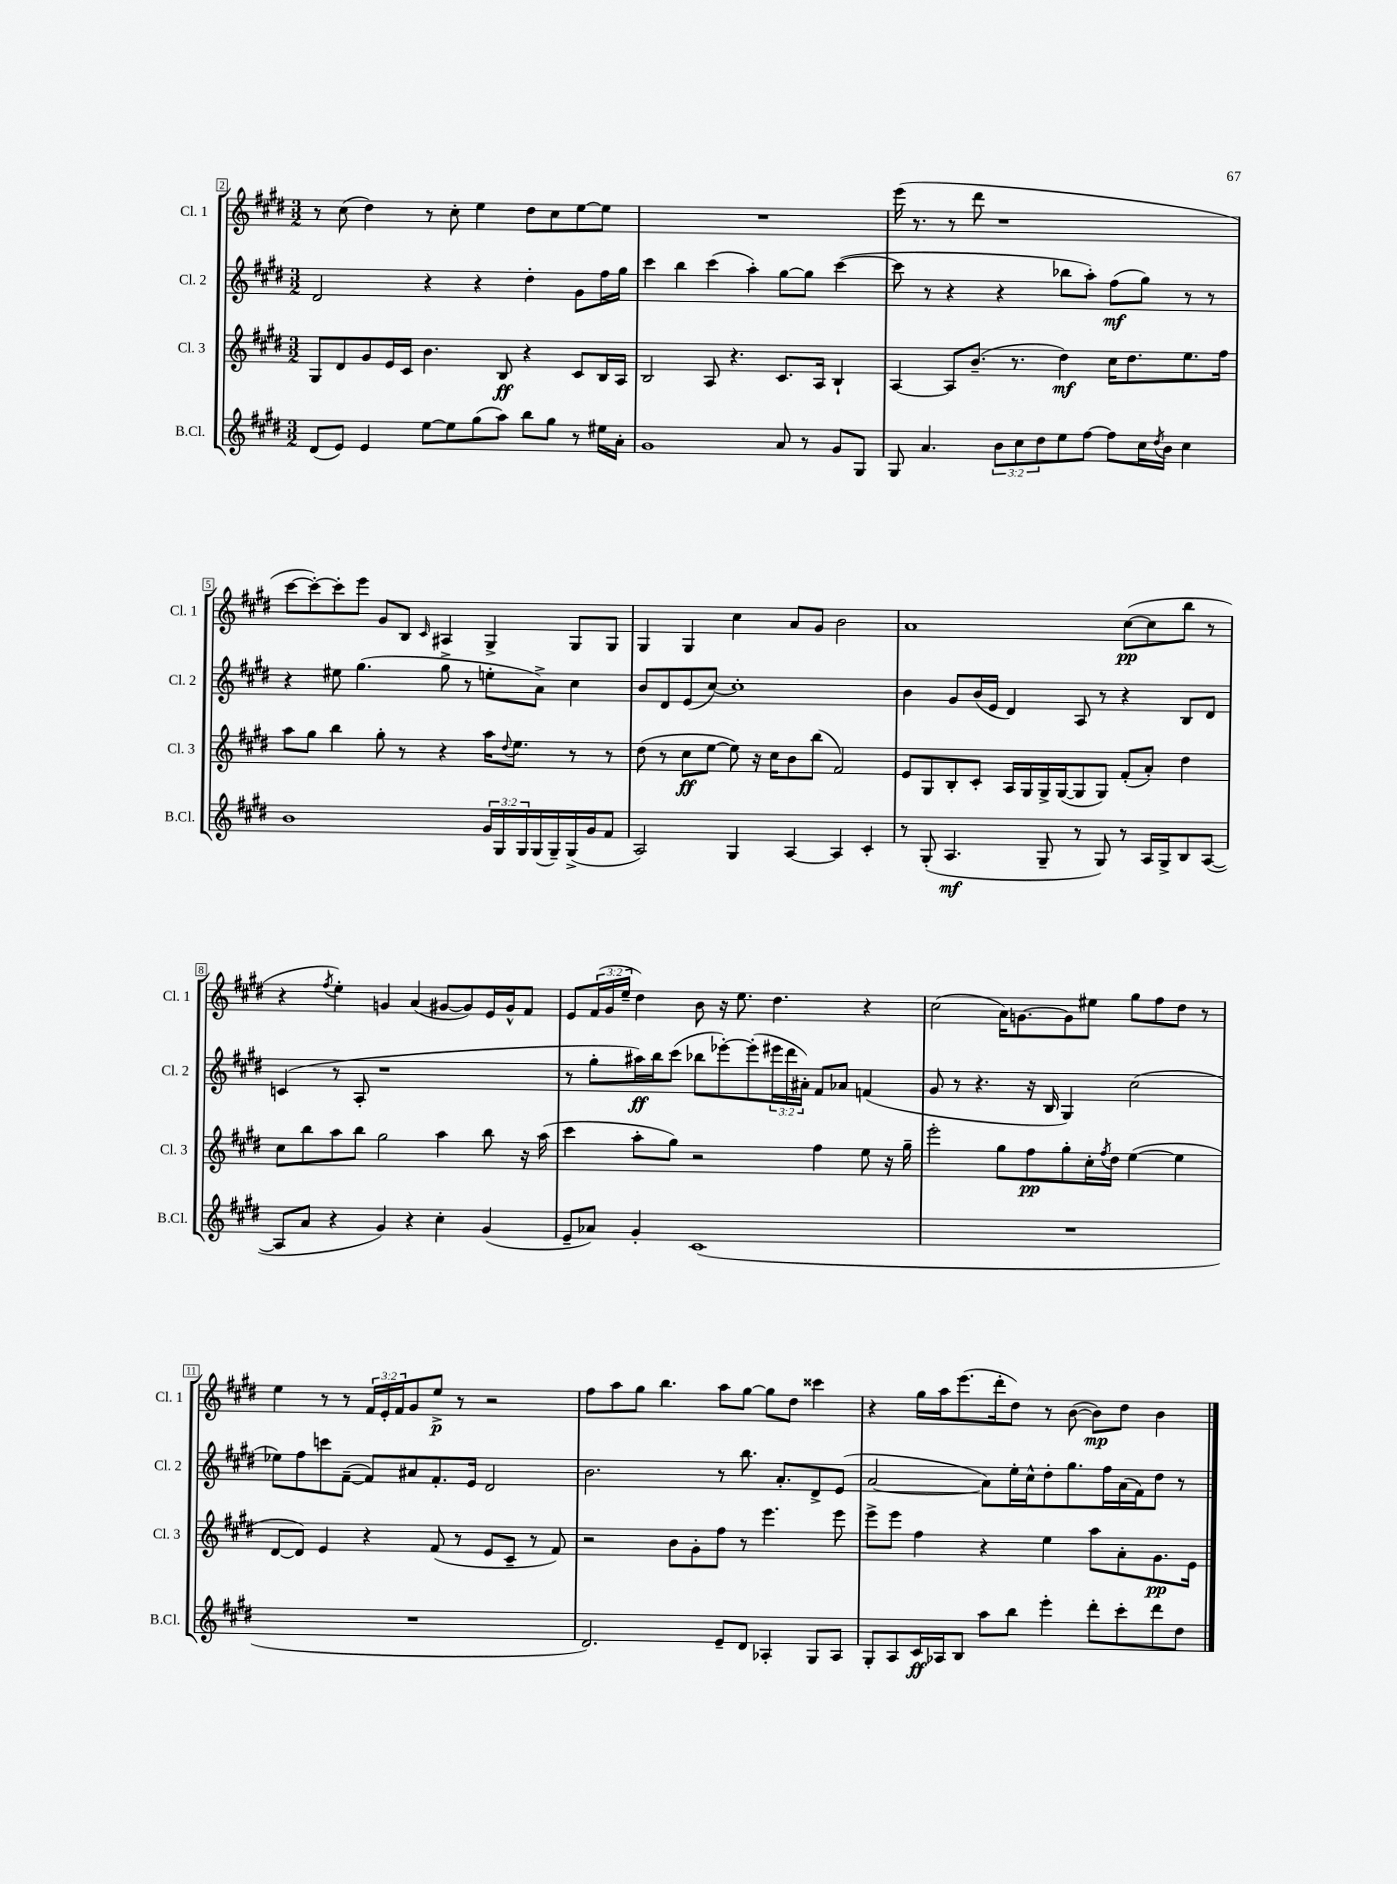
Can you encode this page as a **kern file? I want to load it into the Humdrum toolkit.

**kern	**dynam	**kern	**dynam	**kern	**dynam	**kern	**dynam
*part4	*part4	*part3	*part3	*part2	*part2	*part1	*part1
*staff4	*staff4	*staff3	*staff3	*staff2	*staff2	*staff1	*staff1
*I"B.Cl.	*	*I"Cl. 3	*	*I"Cl. 2	*	*I"Cl. 1	*
*I'B.Cl.	*	*I'Cl. 3	*	*I'Cl. 2	*	*I'Cl. 1	*
*clefG2	*	*clefG2	*	*clefG2	*	*clefG2	*
*k[f#c#g#d#]	*	*k[f#c#g#d#]	*	*k[f#c#g#d#]	*	*k[f#c#g#d#]	*
*M3/2	*	*M3/2	*	*M3/2	*	*M3/2	*
=2	=2	=2	=2	=2	=2	=2	=2
(8d#/L	.	8G#/L	.	2d#/	.	8r	.
8e/J)	.	8d#/	.	.	.	(8cc#\	.
4e/	.	8g#/	.	.	.	4dd#\)	.
.	.	16e/L	.	.	.	.	.
.	.	16c#/JJ	.	.	.	.	.
[8ee\L	.	4.b\	.	4r	.	8r	.
8ee\]	.	.	.	.	.	8cc#'\	.
(8gg#\	.	.	.	4r	.	4ee\	.
8aa\J)	.	8B/	ff	.	.	.	.
8bb\L	.	4r	.	4dd#'\	.	8dd#\L	.
8gg#\J	.	.	.	.	.	8cc#\	.
8r	.	8c#/L	.	8g#\L	.	[8ee\	.
16ee#X\LL	.	16B/L	.	16ff#\L	.	8ee\J]	.
16a'\JJ	.	16A/JJ	.	16gg#\JJ	.	.	.
=3	=3	=3	=3	=3	=3	=3	=3
1g#	.	2B/	.	4ccc#\	.	1.r	.
.	.	.	.	4bb\	.	.	.
.	.	8A/	.	(4ccc#\	.	.	.
.	.	4.r	.	.	.	.	.
.	.	.	.	4aa'\)	.	.	.
8a/	.	8.c#/L	.	[8gg#\L	.	.	.
8r	.	.	.	8gg#\J]	.	.	.
.	.	16A/Jk	.	.	.	.	.
8g#/L	.	4B`/	.	([4ccc#\	.	.	.
8G#/J	.	.	.	.	.	.	.
=4	=4	=4	=4	=4	=4	=4	=4
8G#/	.	[4A/	.	8ccc#\]	.	(16eee\	.
.	.	.	.	.	.	8.r	.
4.a/	.	.	.	8r	.	.	.
.	.	8A/L]	.	4r	.	8r	.
.	.	(8.b~/J	.	.	.	8ddd#\	.
12b\L	.	.	.	4r	.	1r	.
.	.	8.r	.	.	.	.	.
12cc#\	.	.	.	.	.	.	.
12dd#\	.	.	.	.	.	.	.
8ee\	.	4dd#\)	mf	8bb-X\L	.	.	.
[8ff#\J	.	.	.	8aa'\J)	.	.	.
8ff#\L]	.	16cc#\KL	.	(8ff#\L	mf	.	.
.	.	8.dd#\	.	.	.	.	.
16cc#\L	.	.	.	8gg#\J)	.	.	.
8qdd#/	.	.	.	.	.	.	.
16b\JJ	.	.	.	.	.	.	.
4cc#\	.	8.ee\	.	8r	.	.	.
.	.	.	.	8r	.	.	.
.	.	16ff#\Jk	.	.	.	.	.
!!LO:LB:g=z
=5	=5	=5	=5	=5	=5	=5	=5
1b	.	8aa\L	.	4r	.	[8ccc#\L	.
.	.	8gg#\J	.	.	.	8ccc#'\_)	.
.	.	4bb\	.	8ee#X\	.	8ccc#'\]	.
.	.	.	.	(4.gg#\	.	8eee\J	.
.	.	8gg#'\	.	.	.	8g#/L	.
.	.	8r	.	.	.	8B/J	.
.	.	.	.	.	.	16qqc#/	.
.	.	4r	.	8gg#^\	.	4A#X/	.
.	.	.	.	8r	.	.	.
24g#/LL	.	16aa\KL	.	8een'\L	.	4G#^/	.
24G#/	.	.	.	.	.	.	.
.	.	8qqdd#/	.	.	.	.	.
.	.	8.ee\J	.	.	.	.	.
24G#/	.	.	.	.	.	.	.
(16G#/	.	.	.	8a^\J)	.	.	.
16G#~/)	.	.	.	.	.	.	.
(16G#^/	.	8r	.	4cc#\	.	8G#/L	.
16g#/J	.	.	.	.	.	.	.
8f#/J	.	8r	.	.	.	8G#/J	.
=6	=6	=6	=6	=6	=6	=6	=6
2A/)	.	(8dd#\	.	8b/L	.	4G#/	.
.	.	8r	.	8d#/	.	.	.
.	.	8cc#\L	ff	(8e/	.	4G#/	.
.	.	[8ee\J	.	[8cc#/J)	.	.	.
4G#/	.	8ee\])	.	1cc#']	.	4cc#\	.
.	.	16r	.	.	.	.	.
.	.	16cc#\KL	.	.	.	.	.
[4A/	.	8b\	.	.	.	8a/L	.
.	.	(8bb\J	.	.	.	8g#/J	.
4A/]	.	2f#/)	.	.	.	2b\	.
4c#'/	.	.	.	.	.	.	.
=7	=7	=7	=7	=7	=7	=7	=7
8r	.	8e/L	.	4b\	.	1a	.
(8G#'/	.	8G#/	.	.	.	.	.
4.A/	mf	8B'/	.	8g#/L	.	.	.
.	.	8c#'/J	.	(16b/L	.	.	.
.	.	.	.	16e/JJ	.	.	.
.	.	16A/LL	.	4d#/)	.	.	.
.	.	16G#/	.	.	.	.	.
8G#~/	.	16G#^/	.	.	.	.	.
.	.	([16G#/J	.	.	.	.	.
8r	.	8G#/]	.	8A/	.	.	.
8G#/)	.	8G#/J)	.	8r	.	.	.
8r	.	(8f#'/L	.	4r	.	([8cc#\L	pp
16A/LL	.	8a'/J)	.	.	.	8cc#\]	.
16G#^/J	.	.	.	.	.	.	.
8B/	.	4dd#\	.	8B/L	.	8bb\J	.
([8A/J	.	.	.	8d#/J	.	8r	.
!!LO:LB:g=z
=8	=8	=8	=8	=8	=8	=8	=8
8A/L]	.	8cc#\L	.	(4cn/	.	4r	.
8a/J	.	8bb\	.	.	.	.	.
.	.	.	.	.	.	8qff#/	.
4r	.	8aa\	.	8r	.	4ee'\)	.
.	.	8bb\J	.	8A'/	.	.	.
4g#/)	.	2gg#\	.	1r	.	4gn/	.
4r	.	.	.	.	.	(4a/	.
4cc#'\	.	4aa\	.	.	.	[8g#X/L	.
.	.	.	.	.	.	8g#/])	.
(4g#/	.	8bb\	.	.	.	16e/L	.
.	.	.	.	.	.	16g#^^/J	.
.	.	16r	.	.	.	8f#/J	.
.	.	(16aa\	.	.	.	.	.
=9	=9	=9	=9	=9	=9	=9	=9
8e~/L	.	4ccc#\	.	8r	.	8e/L	.
8a-X/J)	.	.	.	8gg#'\L	.	(24f#/L	.
.	.	.	.	.	.	24g#/	.
.	.	.	.	.	.	24ee~/JJ	.
4g#'/	.	8aa'\L	.	16aa#X\L)	ff	4dd#\)	.
.	.	.	.	16bb\J	.	.	.
.	.	8gg#\J)	.	(8ccc#\J	.	.	.
(1c#	.	2r	.	8bb-X\L	.	8b\	.
.	.	.	.	[8eee-X'\)	.	16r	.
.	.	.	.	.	.	8.ee\	.
.	.	.	.	(8eee-'\]	.	.	.
.	.	.	.	24eee#X\L	.	4.dd#\	.
.	.	.	.	24ddd#\	.	.	.
.	.	.	.	24a#X'\JJ)	.	.	.
.	.	4ff#\	.	8f#/L	.	.	.
.	.	.	.	8a-X/J	.	.	.
.	.	8ee\	.	(4fn/	.	4r	.
.	.	16r	.	.	.	.	.
.	.	16gg#~\	.	.	.	.	.
=10	=10	=10	=10	=10	=10	=10	=10
1.r	.	2eee'\	.	8g#/	.	(2cc#\	.
.	.	.	.	8r	.	.	.
.	.	.	.	4.r	.	.	.
.	.	8gg#\L	.	.	.	16a\KL)	.
.	.	.	.	.	.	[8.gn\	.
.	.	8ff#\	pp	16r	.	.	.
.	.	.	.	16B/	.	.	.
.	.	8gg#'\	.	4G#/)	.	8g\]	.
.	.	16cc#'\L	.	.	.	8ee#X\J	.
.	.	8qff#/	.	.	.	.	.
.	.	16dd#\JJ	.	.	.	.	.
.	.	([4ee\	.	(2cc#\	.	8gg#\L	.
.	.	.	.	.	.	8ff#\	.
.	.	4ee\]	.	.	.	8dd#\J	.
.	.	.	.	.	.	8r	.
!!LO:LB:g=z
=11	=11	=11	=11	=11	=11	=11	=11
1.r	.	[8d#/L	.	8ee-X\L)	.	4ee\	.
.	.	8d#/J])	.	8ff#\	.	.	.
.	.	4e/	.	8cccn\	.	8r	.
.	.	.	.	([8f#~\J	.	8r	.
.	.	4r	.	8f#/L])	.	24f#/LL	.
.	.	.	.	.	.	24e'/	.
.	.	.	.	.	.	24f#/J	.
.	.	.	.	8a#X/	.	8g#/	.
.	.	(8f#/	.	8.f#'/	.	8ee^/J	p
.	.	8r	.	.	.	8r	.
.	.	.	.	16e/Jk	.	.	.
.	.	8e/L	.	2d#/	.	2r	.
.	.	8c#~/J	.	.	.	.	.
.	.	8r	.	.	.	.	.
.	.	8f#/)	.	.	.	.	.
=12	=12	=12	=12	=12	=12	=12	=12
2.d#/)	.	2r	.	2.b\	.	8ff#\L	.
.	.	.	.	.	.	8aa\	.
.	.	.	.	.	.	8gg#\J	.
.	.	.	.	.	.	4.bb\	.
.	.	8b\L	.	.	.	.	.
.	.	8g#'\	.	.	.	.	.
8e~/L	.	8ff#\J	.	8r	.	8aa\L	.
8d#/J	.	8r	.	8.bb\	.	[8gg#\J	.
4A-X'/	.	4.eee\	.	.	.	8gg#\L]	.
.	.	.	.	8.a'/L	.	.	.
.	.	.	.	.	.	8dd#\J	.
8G#/L	.	.	.	8d#^/	.	4ccc##X\	.
8A-/J	.	8eee\	.	(8e/J	.	.	.
=13	=13	=13	=13	=13	=13	=13	=13
8G#'/L	.	8eee^\L	.	[2a/	.	4r	.
8A/	.	8eee\J	.	.	.	.	.
16c#/L	ff	4ff#\	.	.	.	16gg#\LL	.
16A-X/J	.	.	.	.	.	16aa\J	.
8B/J	.	.	.	.	.	(8.eee\	.
8aa\L	.	4r	.	8a\L])	.	.	.
.	.	.	.	.	.	16ddd#'\k	.
8bb\J	.	.	.	16ee'\L	.	8dd#\J)	.
.	.	.	.	16cc#^^\J	.	.	.
4eee'\	.	4ee\	.	8dd#'\	.	8r	.
.	.	.	.	8.gg#\	.	([8b\	.
8ddd#'\L	.	8aa\L	.	.	.	8b\L])	mp
.	.	.	.	16ff#\L	.	.	.
8ccc#'\	.	8a'\	.	(16a\	.	8dd#\J	.
.	.	.	.	16f#\J)	.	.	.
8ddd#\	.	8.g#\	pp	8dd#\J	.	4b\	.
8dd#\J	.	.	.	8r	.	.	.
.	.	16e\Jk	.	.	.	.	.
==	==	==	==	==	==	==	==
*-	*-	*-	*-	*-	*-	*-	*-
